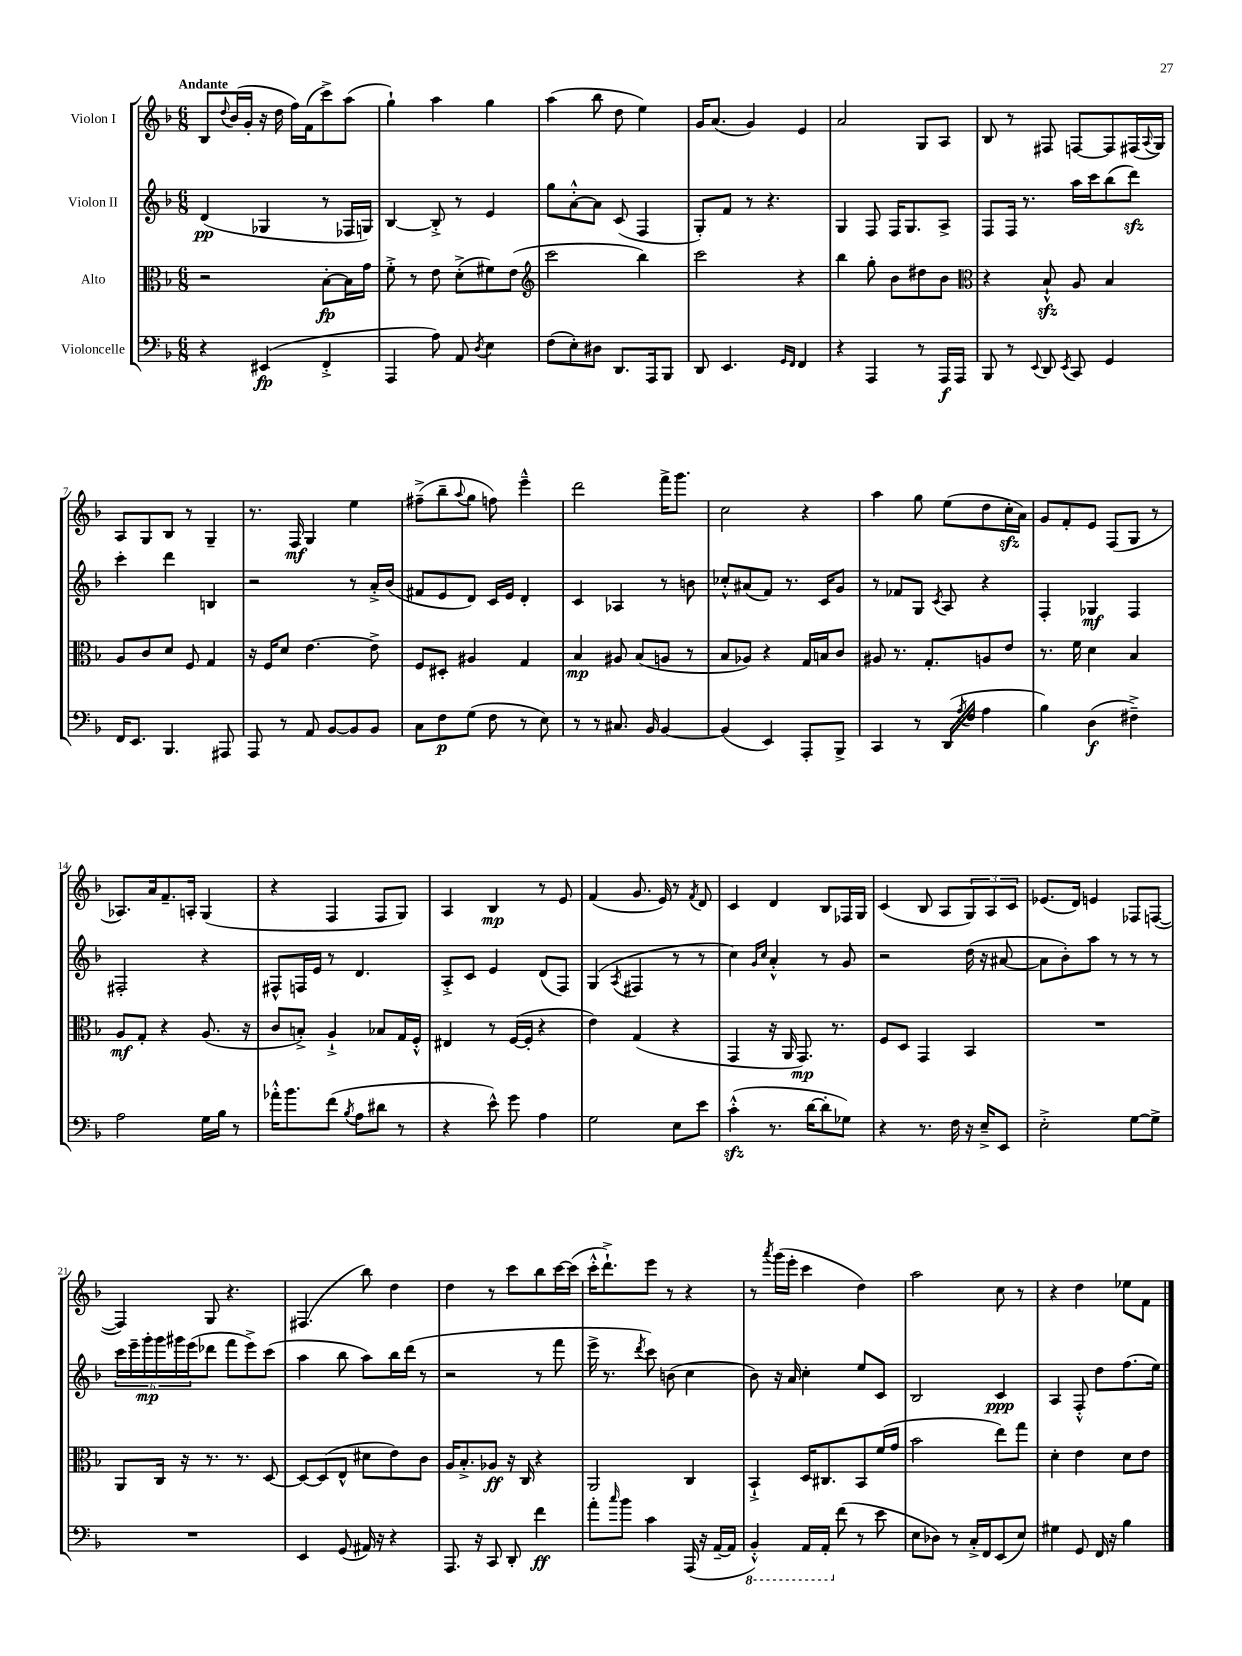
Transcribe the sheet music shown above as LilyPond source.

<<
\new StaffGroup <<
\new Staff = "s0" \with { instrumentName = "Violon I" } {
    \clef treble \key f \major \numericTimeSignature \time 6/8 \tempo "Andante"
    bes8 \appoggiatura { d''8 } bes'16( g'16-. r16 d''16 f''16) f'16( c'''8->) a''8( |
    g''4-!) a''4 g''4 |
    a''4( bes''8 d''8 e''4) |
    g'16 a'8.( g'4) e'4 |
    a'2 g8 a8 |
    bes8 r8 fis8 f8~ f8 fis16( \appoggiatura { a8 } g16) |
    a8 g8 bes8 r8 g4-- |
    r8. f16\mf g4 e''4 |
    fis''8--->( bes''8-- \appoggiatura { a''8 } g''8 f''8) e'''4---^ |
    d'''2 f'''16-> g'''8. |
    c''2 r4 |
    a''4 g''8 e''8( d''8 c''16-.\sfz a'16) |
    g'8 f'8-. e'8 f8( g8 r8 |
    aes8.) a'16 f'8.-- a16-. g4( |
    r4 f4 f8 g8) |
    a4 bes4\mp r8 e'8 |
    f'4( g'8. e'16) r8 \acciaccatura { f'8 } d'8 |
    c'4 d'4 bes8 fes16 g16 |
    c'4( bes8 a8 \tuplet 3/2 { g8) a8 c'8 } |
    ees'8.( d'16) e'4 fes8 f8~( |
    f4) g8 r4. |
    fis4.( bes''8) d''4 |
    d''4 r8 c'''8 bes''8 c'''16~ c'''16( |
    c'''16-.-^ d'''8.-!->) e'''8 r8 r4 |
    r8 \acciaccatura { a'''8 } g'''16( e'''16-. c'''4 d''4) |
    a''2 c''8 r8 |
    r4 d''4 ees''8 f'8 \bar "|." |
}
\new Staff = "s1" \with { instrumentName = "Violon II" } {
    \clef treble \key f \major \numericTimeSignature \time 6/8
    d'4\pp( ges4 r8 fes16 g16) |
    bes4~ bes8-.-> r8 e'4 |
    g''8 a'8~-.-^ a'8 c'8( f4 |
    g8-.) f'8 r8 r4. |
    g4 f8 f16 g8. a8-> |
    f8 f16 r8. a''16 c'''16 bes''8( d'''8\sfz) |
    c'''4-. d'''4 b4 |
    r2 r8 a'16-.-> bes'16( |
    fis'8 e'8 d'8) c'16 e'16 d'4-. |
    c'4 aes4 r8 b'8 |
    ces''8-.-^ ais'8( f'8) r8. c'16 g'8 |
    r8 fes'8 g8 \acciaccatura { c'8 } a8 r4 |
    f4-. ges4\mf f4 |
    fis2-. r4 |
    fis8-^ f16 e'16 r8 d'4. |
    a8-.-> c'8 e'4 d'8( f8) |
    g4( \acciaccatura { a8 } fis4 r8 r8 |
    c''4) \grace { g'16 c''16 } a'4-.-^ r8 g'8 |
    r2 d''16( r16 ais'8~ |
    ais'8 bes'8-.) a''8 r8 r8 r8 |
    \tuplet 6/4 { c'''16 e'''16-- g'''16-.\mp g'''16 gis'''16 e'''16( } des'''8 f'''8 e'''8->) c'''8( |
    a''4 bes''8 a''8) bes''16 d'''16( r8 |
    r2 r8 f'''8 |
    e'''16-> r8. \acciaccatura { d'''8 } c'''8) b'8( c''4 |
    bes'8) r16 a'16 c''4-. e''8 c'8 |
    bes2 c'4\ppp |
    a4 f8-.-^ d''8 f''8.( e''16) \bar "|." |
}
\new Staff = "s2" \with { instrumentName = "Alto" } {
    \clef alto \key f \major \numericTimeSignature \time 6/8
    r2 bes8~-.\fp bes16 g'16 |
    f'8-.-> r8 e'8 d'8-.->( fis'8) e'8( |
    \clef treble c'''2 bes''4) |
    c'''2 r4 |
    bes''4 g''8-. bes'8 dis''8 bes'8 |
    \clef alto r4 bes8-!-^\sfz a8 bes4 |
    a8 c'8 d'8 f8 g4 |
    r16 f16 d'8 e'4.~ e'8-> |
    f8 dis8-. ais4 g4 |
    bes4\mp ais8 bes8( a8 r8 |
    bes8 aes8) r4 g16 b16 c'8 |
    ais8 r8. g8.-. a8 e'8 |
    r8. f'16 d'4 bes4 |
    a8\mf g8-. r4 a8.( r16 |
    c'8 b8-.->) a4-!-> bes8 g16 f16-.-^ |
    eis4 r8 f16~( f16-. r4 |
    e'4) g4( r4 |
    g,4 r16 a,16 g,8.\mp) r8. |
    f8 d8 g,4 bes,4 |
    R2. |
    a,8 c16 r16 r8. r8. d8~ |
    d8~ d8( e8-^ dis'8 e'8) c'8 |
    a16 bes8.-.-> aes8\ff r16 c16 r4 |
    a,2 c4 |
    bes,4-!-> d16 cis8. bes,8 f'16( g'16 |
    bes'2 e''8) g''8 |
    d'4-. e'4 d'8 e'8 \bar "|." |
}
\new Staff = "s3" \with { instrumentName = "Violoncelle" } {
    \clef bass \key f \major \numericTimeSignature \time 6/8
    r4 eis,4\fp( f,4-.-> |
    a,,4 a8) a,8 \acciaccatura { d8 } e4 |
    f8( e8-.) dis8 d,8. a,,16 bes,,8 |
    d,8 e,4. \grace { g,16 f,16 } f,4 |
    r4 a,,4 r8 a,,16\f a,,16 |
    bes,,8 r8 \appoggiatura { e,8 } d,8 \acciaccatura { e,8 } c,8 g,4 |
    f,16 e,8. bes,,4. ais,,8 |
    a,,8 r8 a,8 bes,8~ bes,8 bes,8 |
    c8 f8\p g8( f8 r8 e8) |
    r8 r8 cis8. bes,16 bes,4~ |
    bes,4( e,4) a,,8-. bes,,8-> |
    c,4 r8 d,16( \acciaccatura { a8 } f16 a4 |
    bes4) d4\f( fis4--->) |
    a2 g16 bes16 r8 |
    aes'16-.-^ bes'8. f'8( \acciaccatura { bes8 } a8 dis'8 r8 |
    r4 e'8-^) g'8 a4 |
    g2 e8 e'8 |
    c'4-.-^\sfz( r8. d'16~ d'8-. ges8) |
    r4 r8. f16 r16 e16---> e,8 |
    e2-.-> g8~ g8-> |
    R2. |
    e,4 g,8( ais,16) r16 r4 |
    a,,8. r16 c,8 d,8-. f'4\ff |
    a'8-. \grace { c''16 } bes'8 c'4 a,,16( r16 a,16~-- a,16 |
    \ottava #-1 bes,,4-.-^) a,,16 a,,16-. \ottava #0 f'8( r8 e'8 |
    e8 des8) r8 c16-.-> f,16 e,8( e8) |
    gis4 g,8 f,16 r16 bes4 \bar "|." |
}
>>
>>
